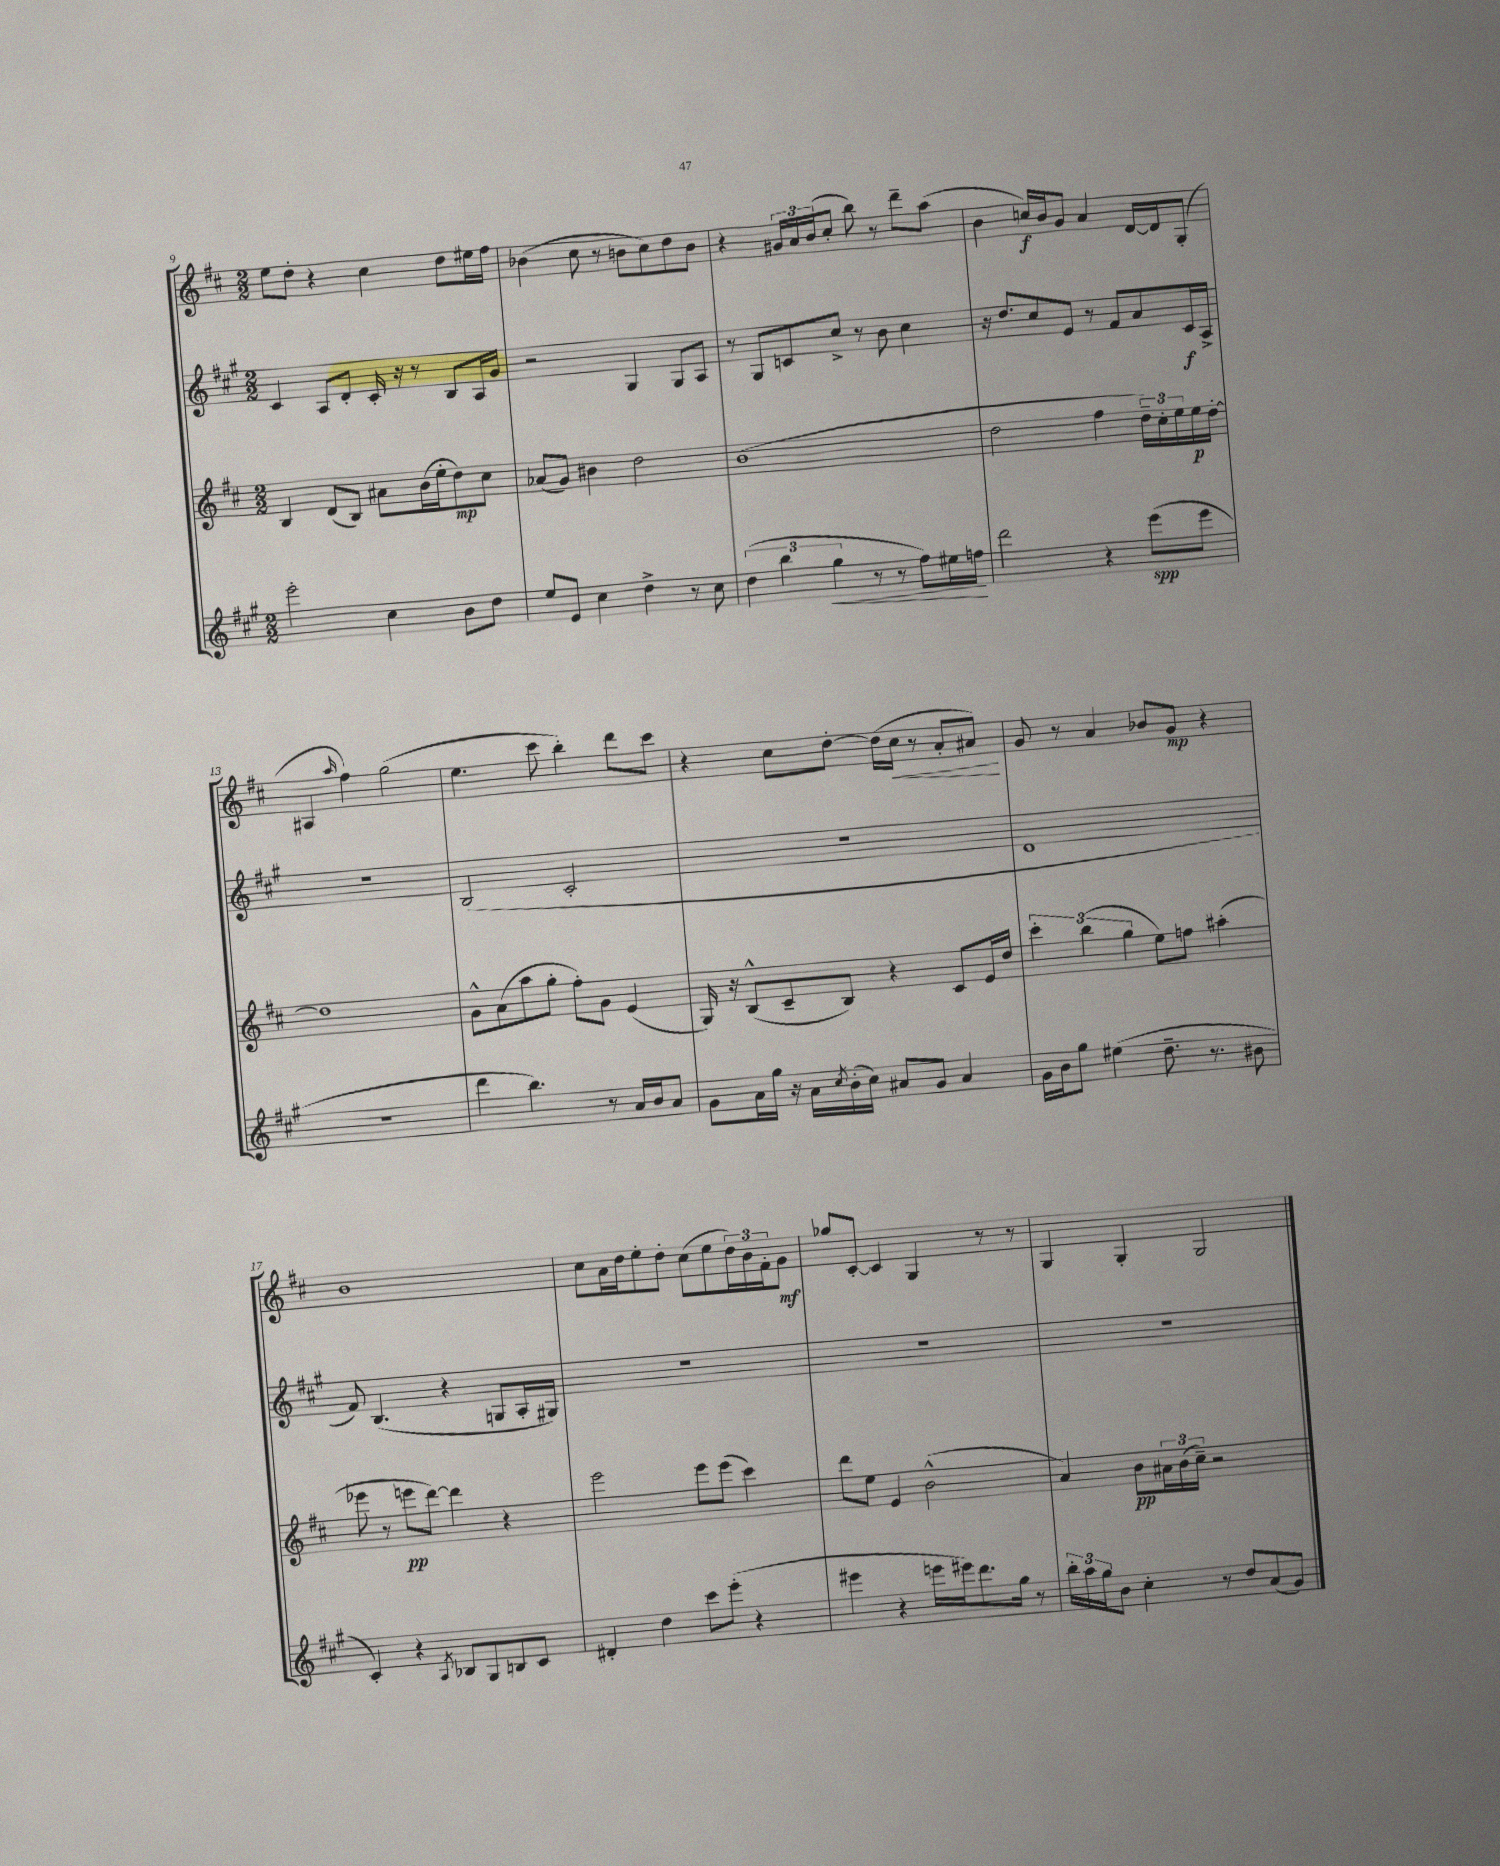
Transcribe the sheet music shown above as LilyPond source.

<<
\new StaffGroup <<
\new Staff = "s0" {
    \clef treble \key d \major \numericTimeSignature \time 2/2
    e''8 d''8-. r4 cis''4 d''8 eis''16 fis''16 |
    bes'4( cis''8 r8 b'8 cis''8) d''8 b'8 |
    r4 \tuplet 3/2 { gis'16 a'16 b'16( } cis''8-. b''8) r8 d'''8-- a''8( |
    b'4 c''16\f) b'16 g'8 a'4 d'16~ d'16 g8-.( |
    ais4 \grace { a''16 } fis''4) g''2( |
    e''4. cis'''8 b''4-.) d'''8 cis'''8 |
    r4 cis''8 d''8~-. d''16( cis''16\< r8 a'8-. ais'8\!) |
    g'8 r8 a'4 bes'8 g'8\mp r4 |
    b'1 |
    cis''8 a'16 d''16 e''8-. d''8-. cis''8( e''8 \tuplet 3/2 { d''16) b'16 fis'16-. } g'8\mf |
    ges''8 cis'8~-. cis'4 g4 r8 r8 |
    g4 g4-. g2 \bar "|." |
}
\new Staff = "s1" {
    \clef treble \key a \major \numericTimeSignature \time 2/2
    cis'4 a8 d'8-. cis'16-. r16 r8 b8 a16 gis'16 |
    r2 gis4 gis8 a8 |
    r8 gis8 c'8 cis''8-> r8 b'8 cis''4 |
    r16 d''8. cis''8 e'8 r8 fis'8 a'8 cis'16\f a16-> |
    R1 |
    b2( cis'2-. |
    R1 |
    d'1 |
    fis'8) b4.( r4 g8 a16-. gis16) |
    R1 |
    R1 |
    R1 \bar "|." |
}
\new Staff = "s2" {
    \clef treble \key d \major \numericTimeSignature \time 2/2
    b4 d'8( b8) ais'8 b'16( e''16-. d''8\mp) cis''8 |
    aes'8( g'8) bis'4 d''2 |
    b'1( |
    d''2 fis''4 \tuplet 3/2 { d''16--) cis''16-. e''16 } e''16\p d''16~-. |
    d''1 |
    g'8-^ a'8( a''8 g''8-. fis''8-.) g'8 e'4( |
    g16) r16 b8-^( cis'8-- b8) r4 cis'8 e'16 d''16 |
    \tuplet 3/2 { cis'''4-. b''4( g''4 } e''8) f''8 ais''4-.( |
    ees'''8 r8 e'''8\pp d'''8~) d'''4 r4 |
    e'''2 e'''8 e'''8( cis'''4) |
    d'''8 e''8 e'4 b'2-^( |
    a'4) b'8\pp \tuplet 3/2 { ais'16 b'16( cis''16--) } r2 \bar "|." |
}
\new Staff = "s3" {
    \clef treble \key a \major \numericTimeSignature \time 2/2
    e'''2-. cis''4 b'8 d''8 |
    e''8 e'8 cis''4 d''4-> r8 cis''8 |
    \tuplet 3/2 { d''4( b''4 gis''4\< } r8 r8 fis''8) eis''16 f''16\! |
    d'''2 r4 e'''8\spp( e'''8 |
    r1 |
    d'''4 b''4.) r8 a'16 b'16 a'8 |
    gis'8 a'16 gis''16 r16 a'16 \acciaccatura { cis''8 } b'16-.( cis''16) ais'8 gis'8 ais'4 |
    gis'16 b'16 gis''8 eis''4( d''8.-- r8. bis'8 |
    cis'4-.) r4 \acciaccatura { a8 } bes8 gis8 b8 cis'8 |
    dis'4-. d''4 cis'''8 e'''8-.( r4 |
    eis'''4 r4 e'''16 eis'''16) d'''8. gis''16 r8 |
    \tuplet 3/2 { b''16-. a''16 gis''16 } b'8 cis''4-. r8 d''8 a'8( gis'8) \bar "|." |
}
>>
>>
\layout { \context { \Score currentBarNumber = #9 } }
